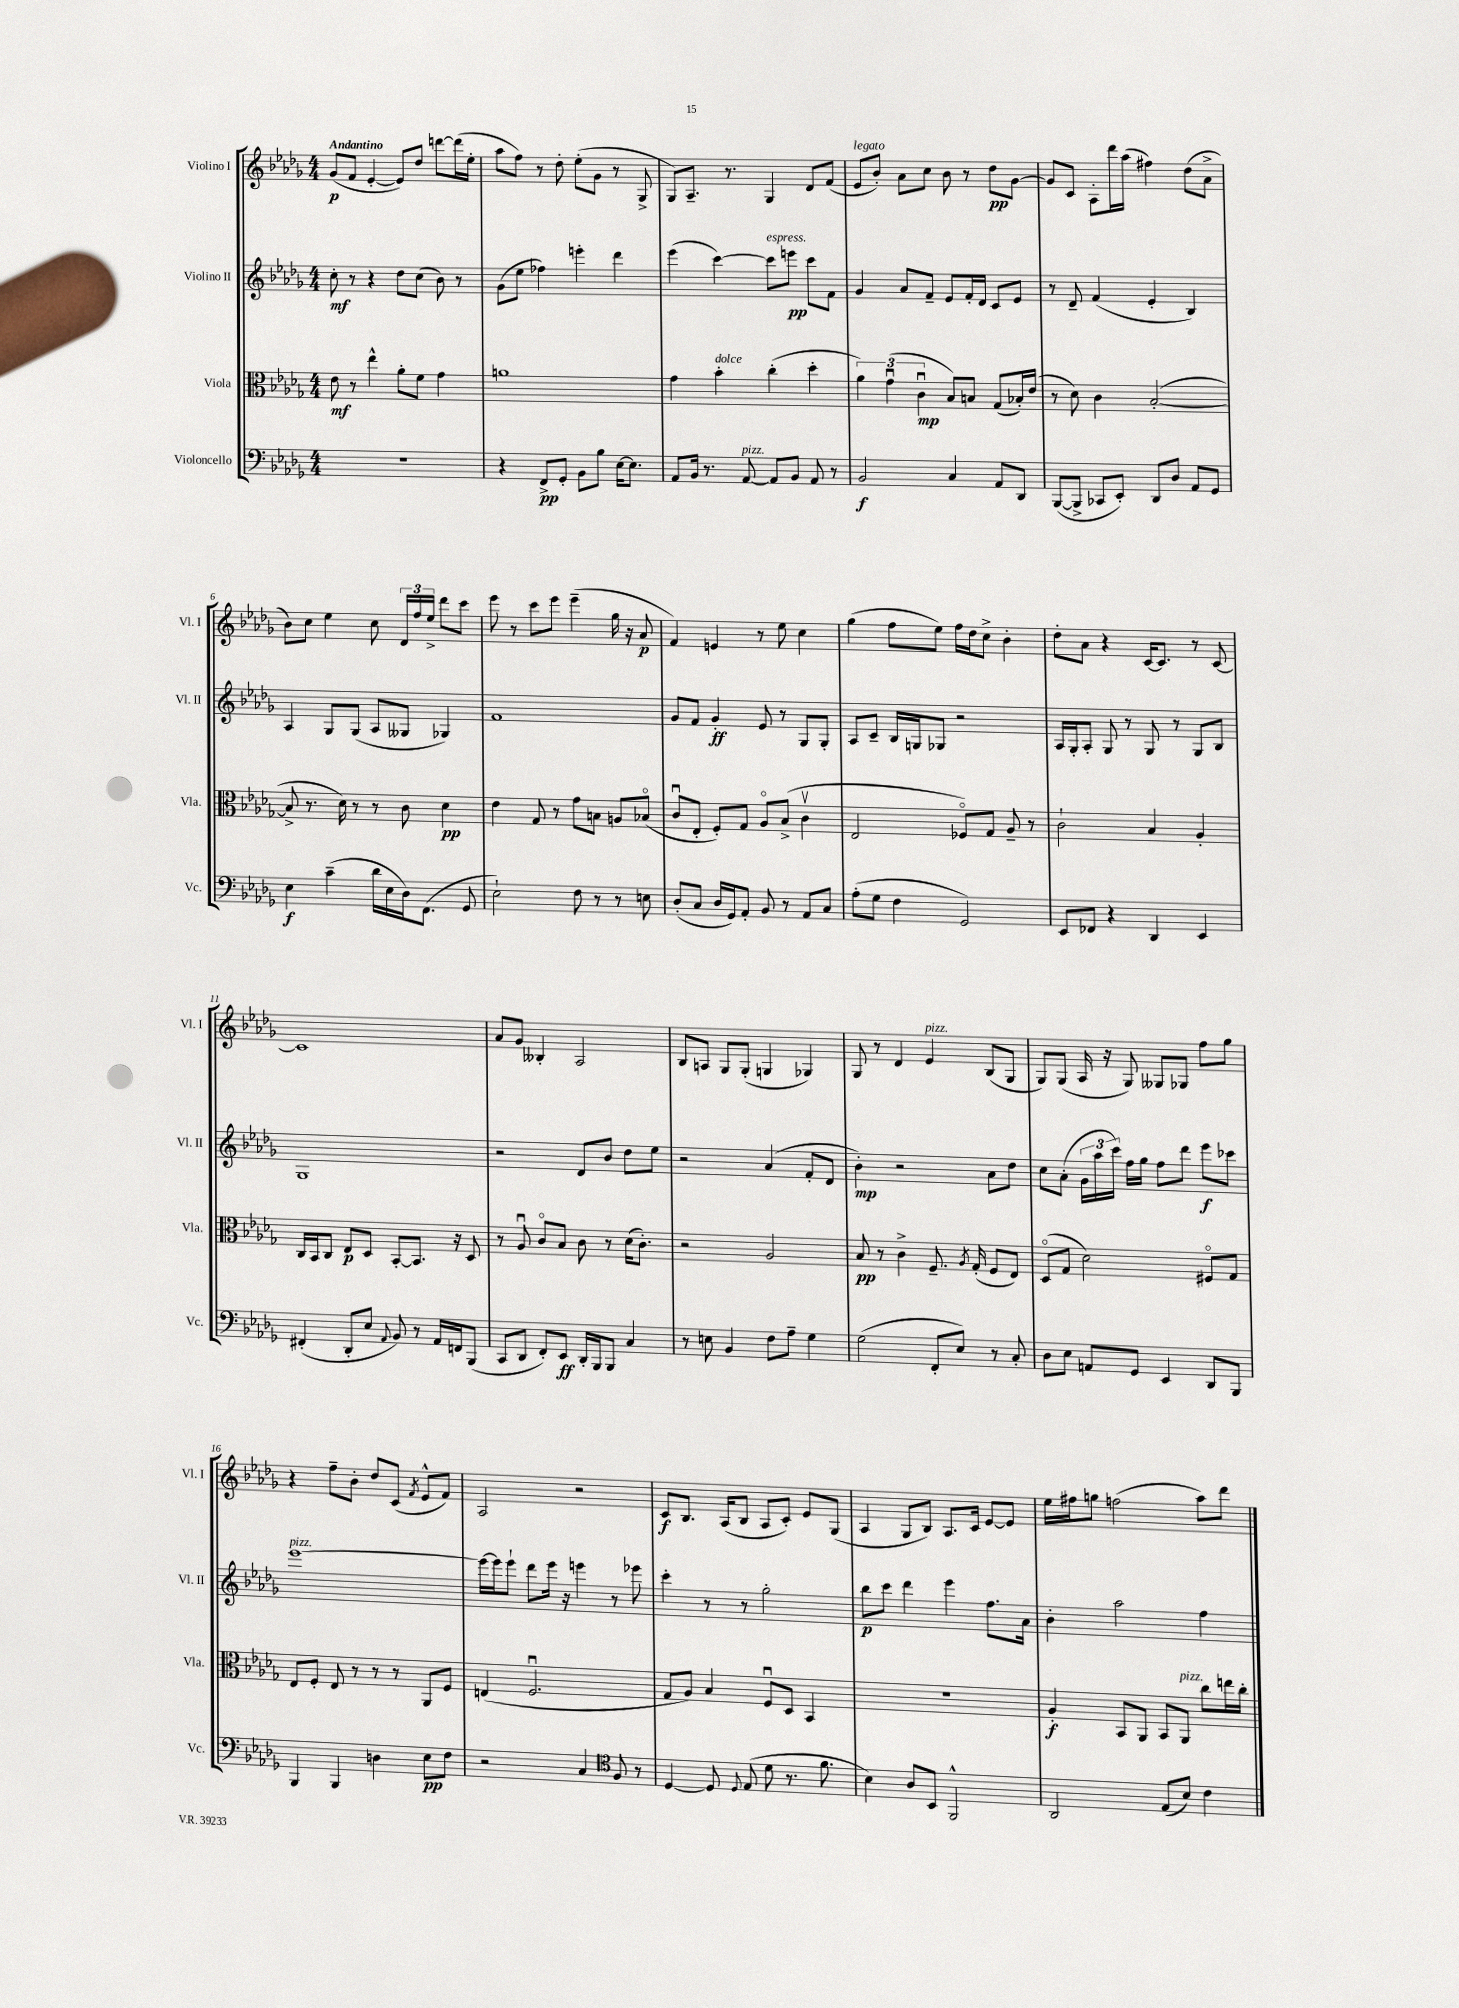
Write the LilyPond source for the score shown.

<<
\new StaffGroup <<
\new Staff = "s0" \with { instrumentName = "Violino I" shortInstrumentName = "Vl. I" } {
    \clef treble \key des \major \numericTimeSignature \time 4/4 \tempo "Andantino"
    \autoBeamOff ges'8[\p( f'8] ees'4~-. ees'8[) des''8] d'''8[~ d'''16( ees''16]-. |
    aes''8[ f''8]) r8 des''8-. ees''8[-.( ges'8] r8 ges8-> |
    ges8[) aes8.]-- r8. ges4 des'8[ f'8]( |
    ees'8[^\markup { \italic "legato" } bes'8]-.) aes'8[ c''8] bes'8 r8 des''8[\pp ges'8]~ |
    ges'8[ c'8] aes8[-. des'''16 aes''16]( fis''4) des''8[( aes'8]-> |
    bes'8[) c''8] ees''4 c''8 \tuplet 3/2 { des'16[ f''16 ees''16]-> } des'''8[ c'''8] |
    ees'''8 r8 c'''8[ ees'''8] ees'''4--( ges''16 r16 aes'8\p |
    f'4) e'4 r8 ees''8 c''4 |
    ges''4( f''8[ ees''8]) f''16[ des''16 c''8]-> bes'4-. |
    des''8[-. aes'8] r4 c'16[~ c'8.] r8 c'8~ |
    c'1 |
    aes'8[ ges'8] beses4-. aes2 |
    bes8[ a8] ges8[ ges8]-.( g4 ges4) |
    ges8 r8 des'4 ees'4^\markup { \italic "pizz." } bes8[( ges8] |
    ges8[) ges8]( aes16 r16 ges8) geses8[ ges8] f''8[ ges''8] |
    r4 f''8[-- bes'8]-. des''8[ c'8]( \acciaccatura { f'8 } ees'8[-^ f'8]) |
    aes2 r2 |
    c'8[\f bes8.] aes16[( bes8] aes8[ c'8]-.) ees'8[ ges8]( |
    aes4 ges8[ bes8]) aes8.[ c'16] ees'8[~ ees'8] |
    ees''16[ fis''16 g''8] f''2( aes''8[) des'''8] \bar "|." |
}
\new Staff = "s1" \with { instrumentName = "Violino II" shortInstrumentName = "Vl. II" } {
    \clef treble \key des \major \numericTimeSignature \time 4/4
    \autoBeamOff c''8-.\mf r8 r4 des''8[ c''8]( bes'8) r8 |
    ges'8[( ees''8] fes''4) e'''4-. des'''4 |
    ees'''4( c'''4~) c'''8[^\markup { \italic "espress." } e'''8]\pp c'''8[ f'8] |
    ges'4 aes'8[ f'8]-- ees'8[ f'16-. des'16] c'8[ ees'8] |
    r8 des'8-- f'4( ees'4-. bes4) |
    aes4 ges8[ ges8]( aes8[ geses8] ges4) |
    f'1 |
    ges'8[ f'8] ges'4-.\ff ees'8 r8 ges8[ ges8]-. |
    aes8[ c'8]-- bes16[ g16 ges8] r2 |
    aes16[ ges16-. aes8]-. ges8 r8 ges8 r8 ges8[ bes8] |
    ges1 |
    r2 des'8[ bes'8] des''8[ ees''8] |
    r2 aes'4( f'8[-. des'8] |
    bes'4-.\mp) r2 aes'8[ des''8] |
    c''8[ aes'8]-.( \tuplet 3/2 { ges'16[ aes''16 c'''16]) } f''16[ ges''16] f''8[ des'''8] ees'''8[\f ces'''8] |
    ees'''1~^\markup { \italic "pizz." } |
    ees'''16[~ ees'''16 ees'''8]-! des'''8[ ees'''16] r16 e'''4 r8 ees'''8 |
    c'''4-. r8 r8 ges''2-. |
    bes''8[\p c'''8] des'''4 ees'''4 f''8.[ aes'16] |
    bes'4-. aes''2 f''4 \bar "|." |
}
\new Staff = "s2" \with { instrumentName = "Viola" shortInstrumentName = "Vla." } {
    \clef alto \key des \major \numericTimeSignature \time 4/4
    \autoBeamOff ees'8\mf r8 ees''4-^ aes'8[-. f'8] ges'4 |
    a'1 |
    ges'4 bes'4-.^\markup { \italic "dolce" } c''4-.( des''4-. |
    \tuplet 3/2 { aes'4) ges'4\downbow( c'4\downbow\mp } bes8[) b8] ges8[( bes16-.) ees'16]( |
    r8 des'8) c'4 bes2~-.( |
    bes8-> r8. des'16) r8 r8 c'8 des'4\pp |
    ees'4 ges8 r8 ges'8[ b8] a8[ bes8]\flageolet( |
    c'8[\downbow ees8]-. f8[-.) ges8] aes8[\flageolet bes8]->( c'4\upbow |
    ees2 fes8[\flageolet) ges8] aes8-- r8 |
    c'2-! bes4 aes4-. |
    c16[ bes,16 c8] ees8[\p des8] bes,8[~-. bes,8.] r16 des8 |
    r8 aes8\downbow c'8[\flageolet bes8] c'8 r8 des'16[( c'8.]-.) |
    r2 aes2 |
    bes8\pp r8 c'4-> f8.-- \acciaccatura { aes8 } ges16-.( f8[ ees8]) |
    des8[\flageolet( ges8] des'2) fis8[\flageolet ges8] |
    ees8[ f8]-. ees8 r8 r8 r8 aes,8[ f8] |
    e4( f2.\downbow |
    ges8[ aes8]) bes4 f8[\downbow des8] bes,4 |
    R1 |
    aes4-.\f bes,8[ aes,8] bes,8[ aes,8]^\markup { \italic "pizz." } c''8[ e''16 c''16]-. \bar "|." |
}
\new Staff = "s3" \with { instrumentName = "Violoncello" shortInstrumentName = "Vc." } {
    \clef bass \key des \major \numericTimeSignature \time 4/4
    \autoBeamOff R1 |
    r4 f,8[->\pp ges,8]-. bes,8[ bes8] ees16[~ ees8.] |
    aes,8[ bes,16] r8. aes,8~^\markup { \italic "pizz." } aes,8[ bes,8] aes,8 r8 |
    bes,2\f c4 aes,8[ des,8] |
    bes,,8[~( bes,,8]-> ces,8[ ees,8]-.) des,8[ des8] aes,8[ ges,8] |
    ees4\f c'4--( des'16[ ees16 des16) f,8.]( ges,8 |
    ees2-!) f8 r8 r8 e8 |
    des8[-.( c8] des16[ ges,16) aes,8]-. bes,8 r8 aes,8[ c8] |
    aes8[-.( ges8] f4 ges,2) |
    ees,8[ fes,8] r4 des,4 ees,4 |
    fis,4-.( des,8[-. ees8] \appoggiatura { aes,8 } bes,8) r8 aes,16[ f,16 bes,,8]( |
    c,8[ des,8] f,8[-.) ees,8]\ff des,16[-. bes,,16 bes,,8] c4 |
    r8 e8 bes,4 f8[ aes8]-- ges4 |
    ges2( f,8[-. ees8]) r8 c8-. |
    des8[ ees8] a,8[ ges,8] ees,4 des,8[ bes,,8] |
    bes,,4 bes,,4 d4 ees8[\pp f8] |
    r2 c4 \clef tenor f8 r8 |
    des4~ des8 \appoggiatura { des8 } ees8( des'8 r8. f'8. |
    bes4) aes8[ bes,8] f,2-^ |
    aes,2 ees8[( bes8]) c'4 \bar "|." |
}
>>
>>
